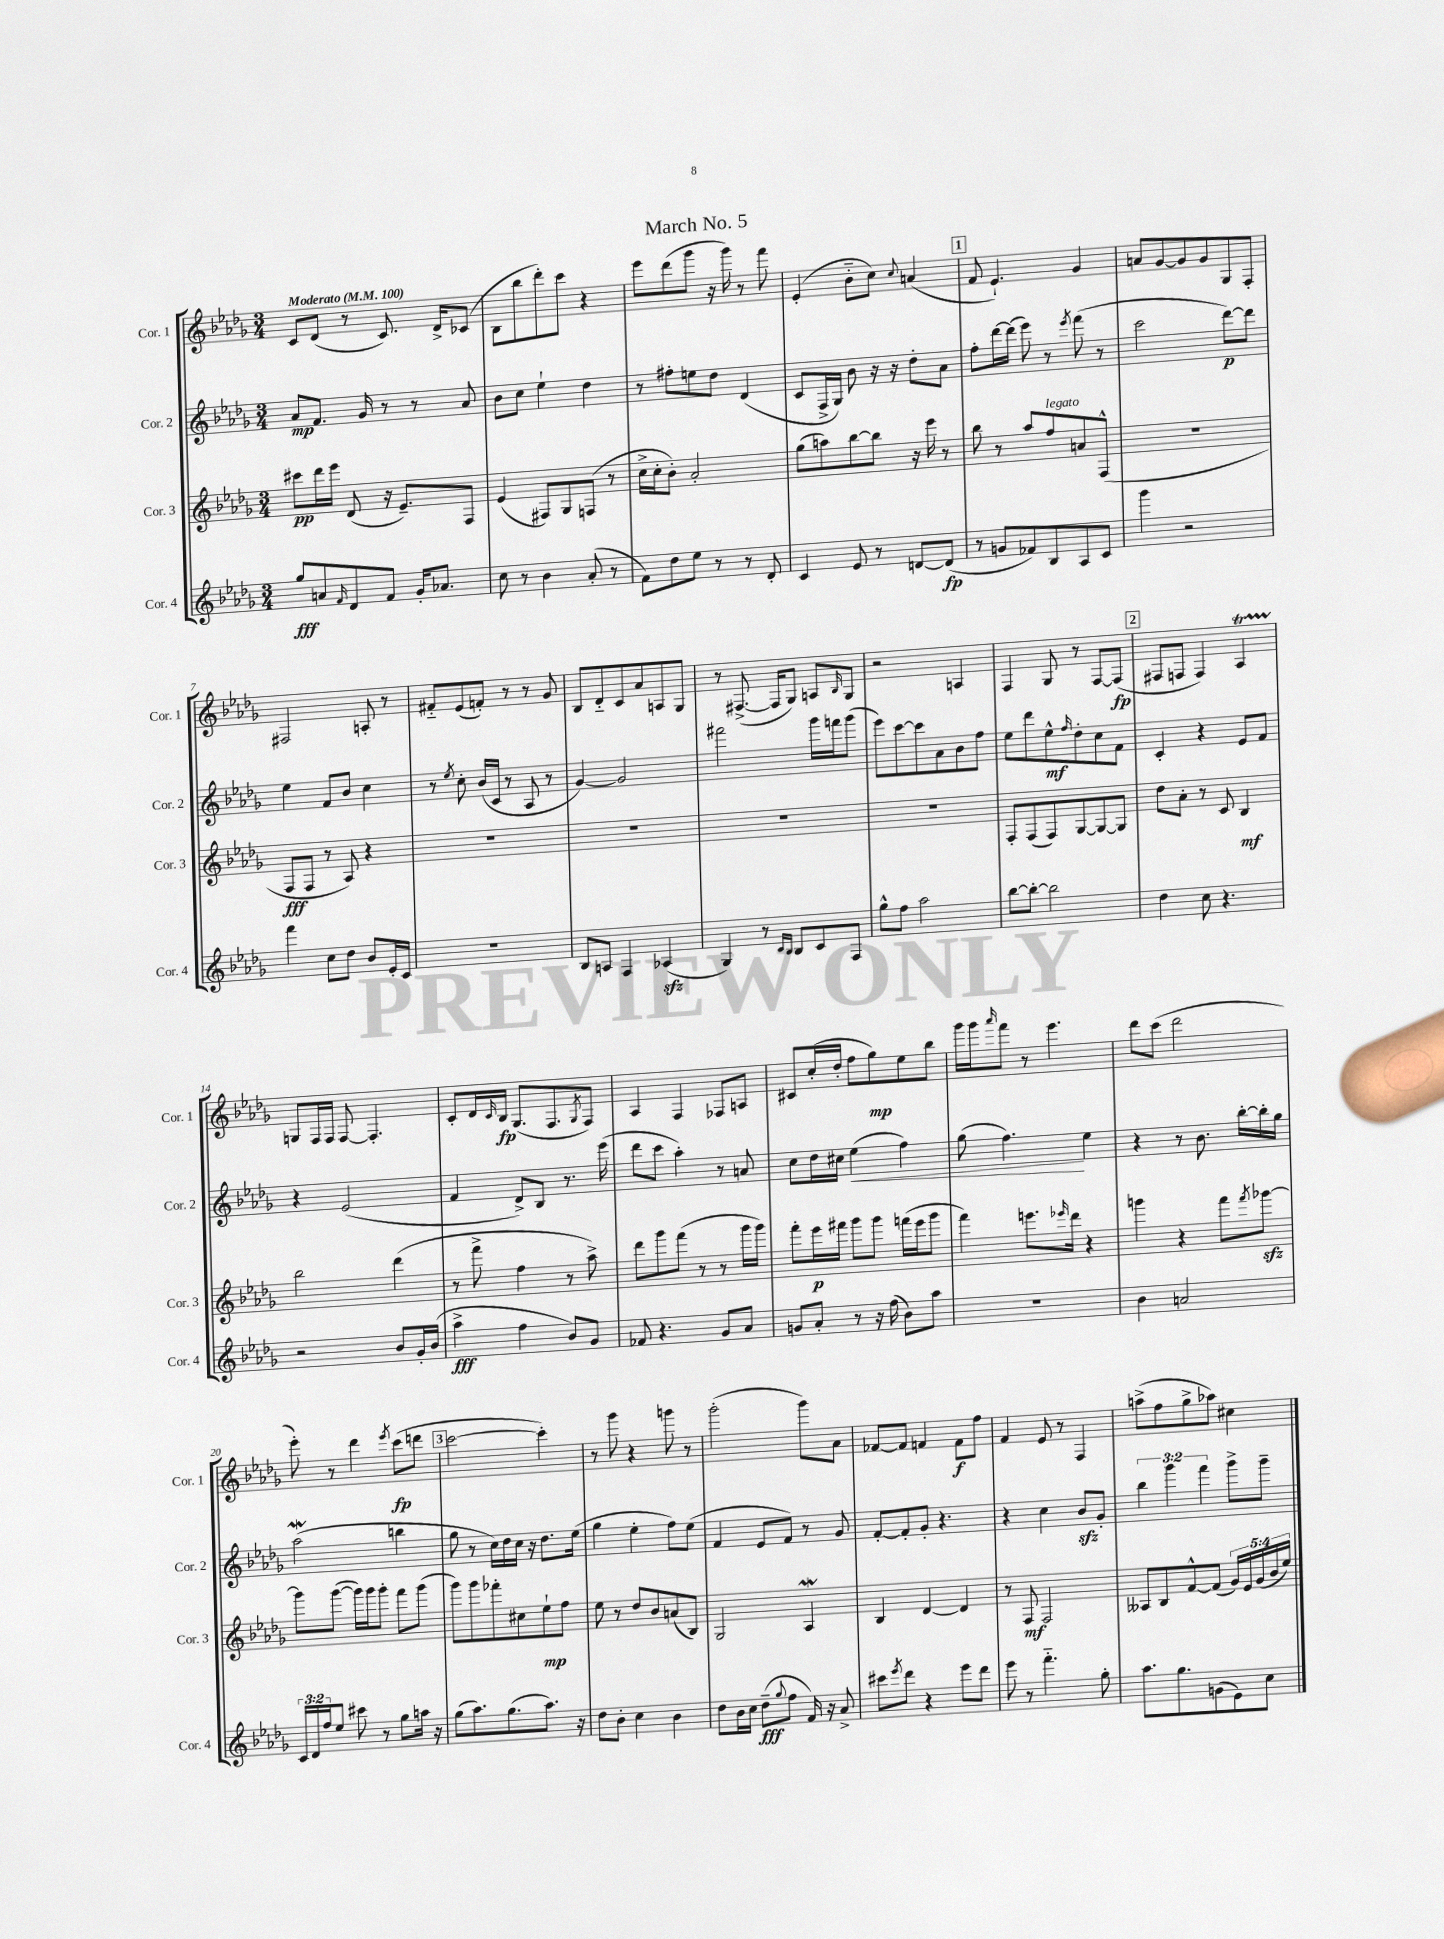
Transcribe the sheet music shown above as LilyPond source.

\header { title = "March No. 5" }
<<
\new StaffGroup <<
\new Staff = "s0" \with { instrumentName = "Cor. 1" shortInstrumentName = "Cor. 1" } {
    \clef treble \key des \major \numericTimeSignature \time 3/4 \tempo "Moderato" 4 = 100
    c'8 des'8( r8 c'8.) des'16-> ces'8( |
    bes8 bes''8 des'''8-.) c'''8 r4 |
    ees'''8 des'''8( ges'''8 r16 ges'''16) r8 f'''8 |
    ees'4-.( bes'8-_ c''8) \appoggiatura { c''8 } a'4( |
    \mark \markup { \box "1" } f'8 ees'4.-!) ges'4 |
    a'8 ges'8~ ges'8 ges'8 ges8 f8-. |
    fis2 a8-. r8 |
    fis'8-_ ees'8( f'8-.) r8 r8 ges'8 |
    bes8 des'8-_ c'8 aes'8 a8 ges8 |
    r8 fis8.~->( fis16 ges8) a8 \grace { bes16 } ges8 |
    r2 a4 |
    f4 ges8 r8 f8~ f8\fp( |
    \mark \markup { \box "2" } fis8 f8 f4) aes4\startTrillSpan |
    g8\stopTrillSpan f16 f16 f8~ f4.-. |
    c'8-. des'16 \grace { c'16 } bes16\fp ges8.( f8. \acciaccatura { ges8 } f8) |
    aes4 f4 fes8 a8 |
    cis'8 c''16-.( des''16-. f''8 ges''8\mp) ees''8 bes''8 |
    ges'''16 ges'''16 \grace { aes'''16 } f'''8 r8 ees'''4. |
    des'''8 c'''8( des'''2 |
    ees'''8-.) r8 des'''4 \acciaccatura { ees'''8 } c'''8\fp( d'''8 |
    \mark \markup { \box "3" } c'''2~ c'''4-.) |
    r8 ges'''8 r4 g'''8 r8 |
    ges'''2-.( ges'''8) aes'8 |
    fes'8~ fes'8 f'4 f'8\f f''8 |
    f'4 ees'8 r8 f4 |
    a''8->( f''8 ges''8-> aes''8) cis''4 \bar "|." |
}
\new Staff = "s1" \with { instrumentName = "Cor. 2" shortInstrumentName = "Cor. 2" } {
    \clef treble \key des \major \numericTimeSignature \time 3/4 \override Staff.TupletNumber.text = #tuplet-number::calc-fraction-text
    aes'8\mp f'8. ges'16 r8 r8 aes'8 |
    bes'8 c''8 ees''4-! des''4 |
    r8 fis''8-. e''8 des''8 des'4( |
    c'8 f16-> ges16) bes'8 r16 r16 des''8-. aes'8 |
    \mark \markup { \box "1" } f''8-. des'''16~ des'''16( ees'''8) r8 \acciaccatura { ees'''8 } f'''8( r8 |
    c'''2 des'''8~\p) des'''8 |
    ees''4 f'8 bes'8 c''4 |
    r8 \acciaccatura { ees''8 } c''8-. bes'16( c'16 r8 aes8 r8 |
    ges'4~) ges'2 |
    fis'''2 ges'''16 f'''16 ges'''8( |
    ees'''8) c'''8~ c'''8 aes'8 bes'8 f''8 |
    ees''8 des'''8 ees''8-^\mf \grace { f''16 } des''8-. c''8 f'8 |
    \mark \markup { \box "2" } c'4-. r4 ees'8 f'8 |
    r4 ees'2( |
    f'4 des'8->) bes8 r8. ees'''16( |
    des'''8 c'''8 aes''4-.) r8 a'8 |
    c''8 des''16 cis''16 ees''4\<( f''4) |
    ges''8( f''4.\!) ees''4 |
    r4 r8 bes'8. bes''16~-. bes''16-. ges''16 |
    aes''2\mordent( b''4 |
    \mark \markup { \box "3" } ges''8 r8 c''16) des''16 c''16 r16 des''8. ees''16( |
    ges''4 ees''4-. f''8) ees''8( |
    f'4 ees'8 f'8) r8 ges'8 |
    f'8~-. f'8-. ges'8-. r4. |
    r4 c''4 bes'8\sfz ges'8-. |
    \tuplet 3/2 { bes''4 ges'''4 f'''4 } ges'''8-> ges'''8-- \bar "|." |
}
\new Staff = "s2" \with { instrumentName = "Cor. 3" shortInstrumentName = "Cor. 3" } {
    \clef treble \key des \major \numericTimeSignature \time 3/4 \override Staff.TupletNumber.text = #tuplet-number::calc-fraction-text
    cis'''8\pp des'''16 ees'''16 des'8( r16 ees'8.--) f8 |
    ees'4( fis8) ges8 f8( r8 |
    c''16-> c''16-. bes'8-.) aes'2-. |
    ges''8( a''8) bes''8~ bes''8 r16 ees'''16 r8 |
    \mark \markup { \box "1" } bes''8 r8 aes''8 f''8^\markup { \italic "legato" } a'8 f8-^( |
    R2. |
    f8\fff f8 r8 aes8) r4 |
    R2. |
    R2. |
    R2. |
    R2. |
    f8-. f8( f8) ges8~ ges8~ ges8 |
    \mark \markup { \box "2" } des''8 aes'8-. r8 c'8 bes4\mf |
    bes''2 des'''4( |
    r8 f'''8-> f''4 r8 aes''8->) |
    des'''8 ges'''8 f'''8( r8 r8 ges'''16 ges'''16) |
    f'''8-. ees'''16\p fis'''16 ges'''8 ges'''8 f'''16( ees'''16 ges'''8 |
    f'''4) e'''8. \grace { ees'''16 } des'''16 r4 |
    g'''4 r4 f'''8 \acciaccatura { f'''8 } ges'''8~\sfz |
    ges'''8 ges'''8~( ges'''16) ges'''16 ges'''8-. f'''8 ges'''8( |
    \mark \markup { \box "3" } ges'''8) ges'''8 fes'''8-. cis''8 ees''8-!\mp f''8 |
    ees''8 r8 des''8 bes'8 a'8( bes8) |
    ges2 aes4\mordent |
    bes4 des'4~ des'4 |
    r8 f8\mf f2 |
    aeses8 bes8 f'8~-^ f'8( \tuplet 5/4 { ges'16) ees'16 ges'16( bes'16 ees''16) } \bar "|." |
}
\new Staff = "s3" \with { instrumentName = "Cor. 4" shortInstrumentName = "Cor. 4" } {
    \clef treble \key des \major \numericTimeSignature \time 3/4 \override Staff.TupletNumber.text = #tuplet-number::calc-fraction-text
    ges''8\fff a'8 \grace { f'16 } des'8 f'8 ges'16-. aes'8. |
    c''8 r8 bes'4 aes'8-.( r8 |
    f'8) des''8 ees''8 r8 r8 des'8-. |
    c'4 ees'8 r8 d'8~ d'8\fp( |
    \mark \markup { \box "1" } r8 g'8 fes'8) bes8 aes8 c'8 |
    ges'''4 r2 |
    f'''4 c''8 des''8 bes'8 ees'16-. c'16 |
    R2. |
    bes8 a8 f4 aes4\sfz( |
    ges4) r8 \grace { c'16 bes16 } bes8 c'8 f8 |
    ges''8-^ f''8 aes''2 |
    bes''8~ bes''8~-. bes''2 |
    \mark \markup { \box "2" } des''4 c''8 r4. |
    r2 bes'8 ges'16-. bes'16( |
    aes''4->\fff f''4 bes'8) ges'8 |
    fes'8 r4. ges'8 aes'8 |
    g'8 aes'8-. r8 r16 f''16( bes'8) aes''8 |
    R2. |
    bes'4 a'2 |
    \tuplet 3/2 { c'16 des'16 f''16 } ees''8 cis'''8 r8 ges''8 a''16 r16 |
    \mark \markup { \box "3" } ges''8( aes''8.) ges''8.( aes''8.) r16 |
    des''8 bes'8-. c''4 bes'4 |
    des''8 bes'16 c''16 des''8--\fff( \appoggiatura { ges''8 } f''8 f'16) r16 aes'8-> |
    cis'''8 \acciaccatura { ees'''8 } des'''8 r4 ees'''8 des'''8 |
    ees'''8 r8 f'''4.-_ ges''8-. |
    aes''8. ges''8. g'8( ees'8) c''8 \bar "|." |
}
>>
>>
